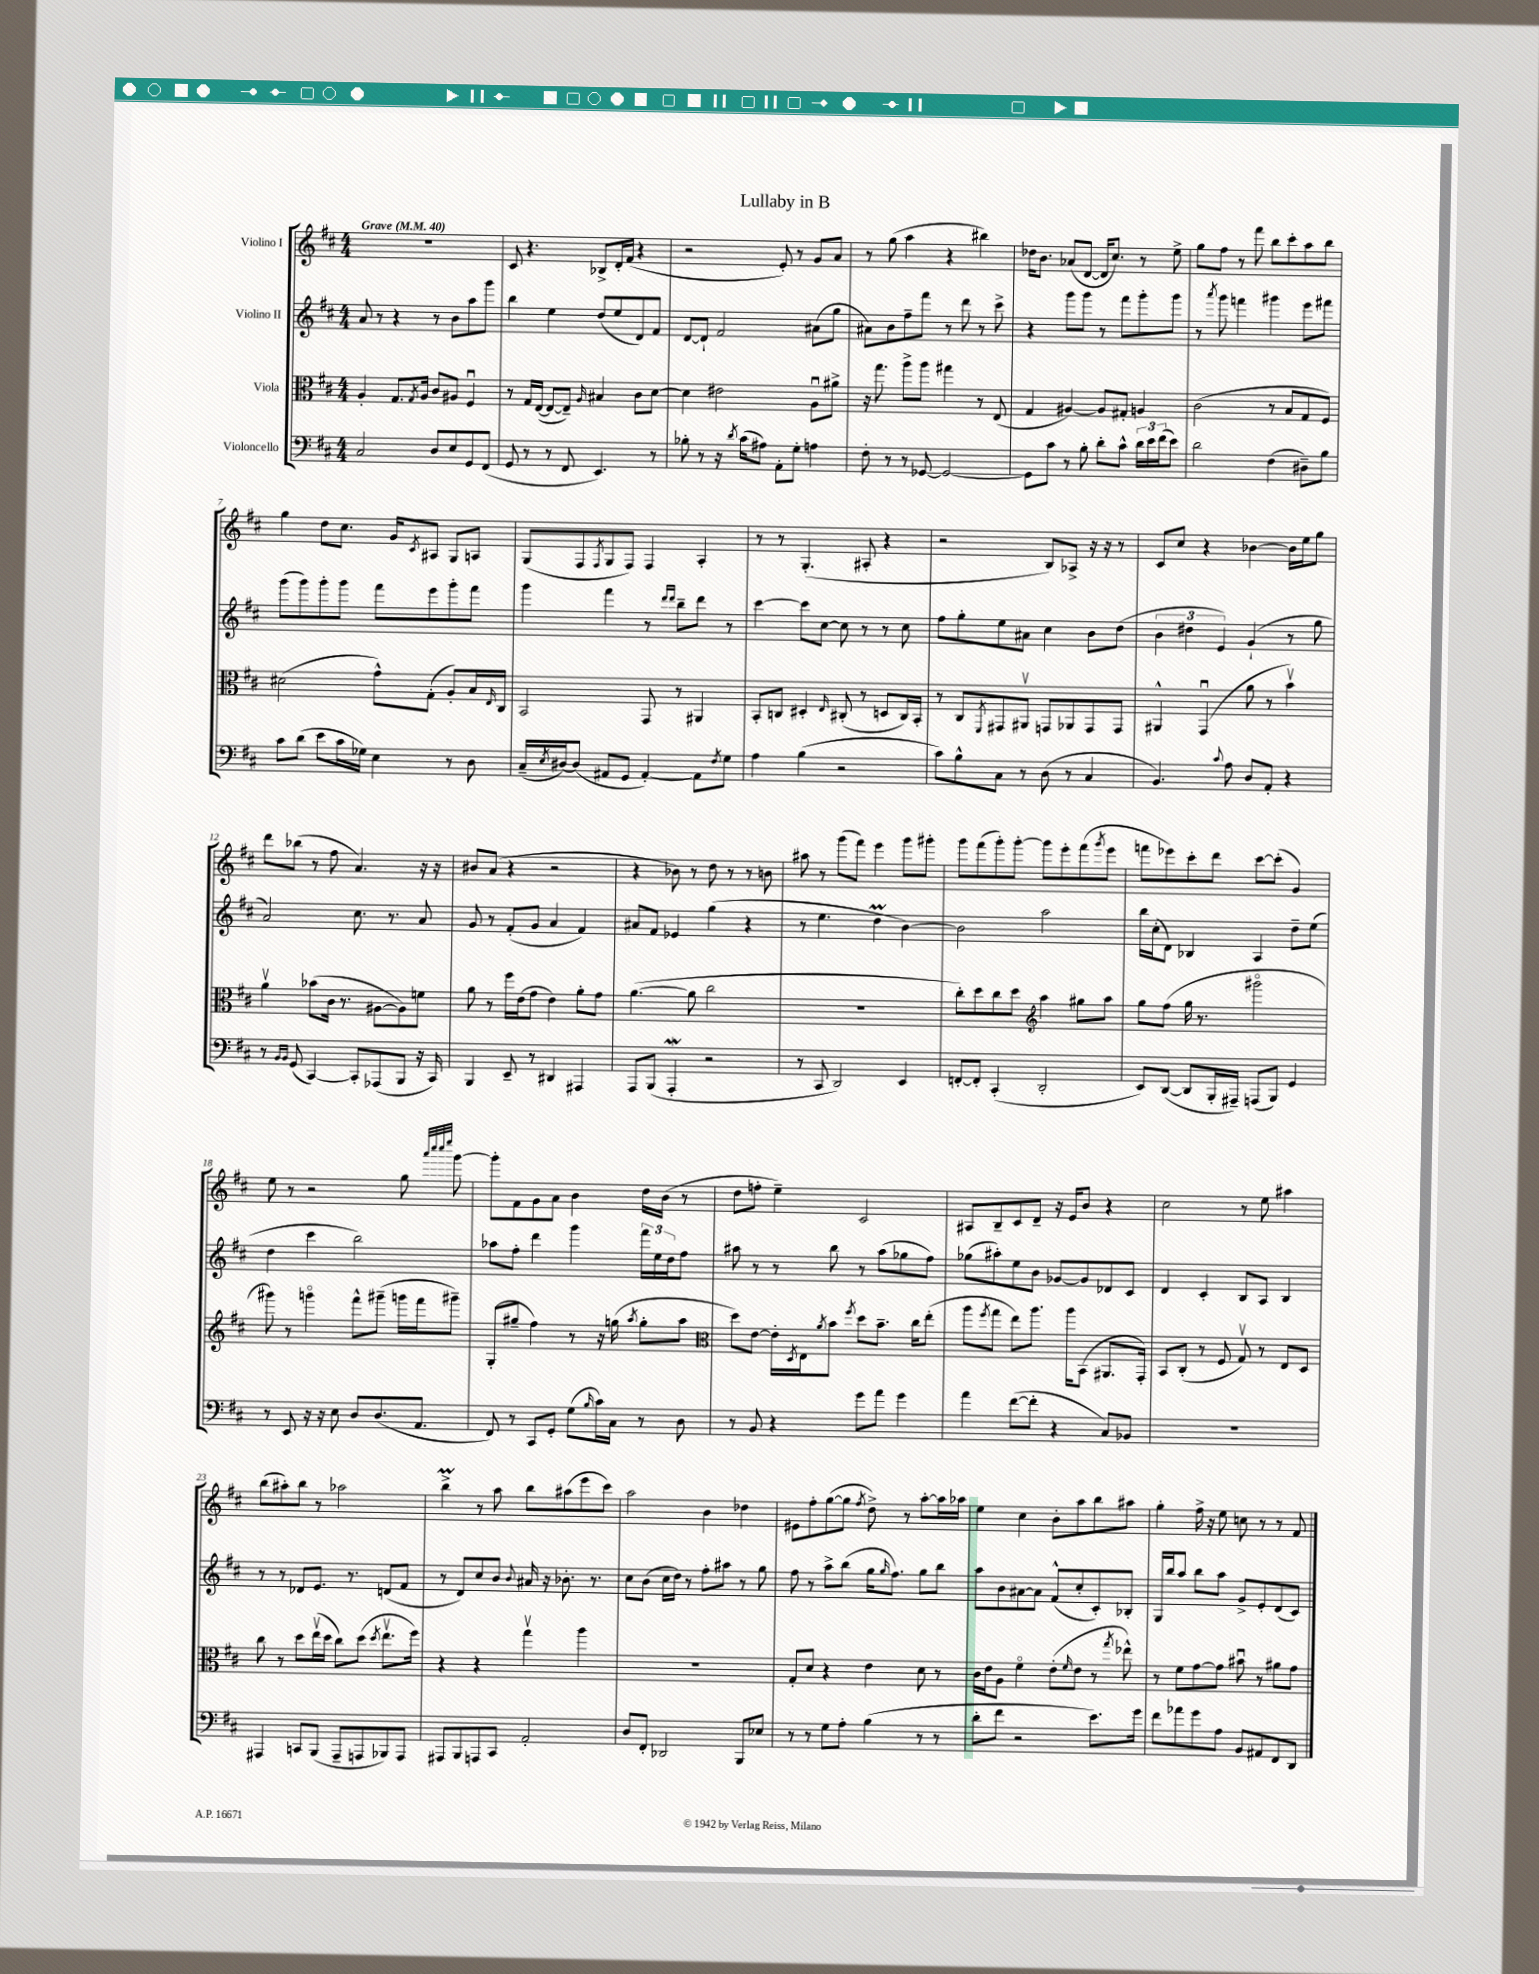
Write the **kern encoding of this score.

**kern	**kern	**kern	**kern
*part4	*part3	*part2	*part1
*staff4	*staff3	*staff2	*staff1
*I"Violoncello	*I"Viola	*I"Violino II	*I"Violino I
*clefF4	*clefC3	*clefG2	*clefG2
*k[f#c#]	*k[f#c#]	*k[f#c#]	*k[f#c#]
*M4/4	*M4/4	*M4/4	*M4/4
*MM40	*MM40	*MM40	*MM40
=1	=1	=1	=1
!	!	!	!LO:TX:a:B:t=Grave
2C#/	4A'/	8a/	1r
.	.	8r	.
.	8.G/L	4r	.
.	8qG/	.	.
.	16A/Jk	.	.
8D/L	8c#/L	8r	.
8E/	8A#X/J	8b\L	.
8GG/	4F#u/	8aa\	.
(8FF#/J	.	8ggg\J	.
=2	=2	=2	=2
8GG/	8r	4bb\	8c#/
8r	16G/LL	.	4.r
.	([16E/JJ	.	.
8r	8E/L_	4ee\	.
8FF#/	8E~/J])	.	.
.	16qqA/	.	.
4.EE/)	4B#X/	(8dd/L	8B-X^/L
.	.	8ee/	16d'/L
.	.	.	(16f#/JJ
.	8c#\L	8d/)	4r
8r	[8d\J	8f#/J	.
=3	=3	=3	=3
8B-X'\	4d\]	[8d/L	2r
8r	.	8d`/J]	.
16r	2e#X\	2f#/	.
8qd/	.	.	.
(16c#\KL	.	.	.
8A#X\J)	.	.	.
8AA'\L	.	.	8e'/)
8G'\J	.	.	8r
4An\	8Au\L	(8a#X\L	8g/L
.	8a#X^\J	8gg\J	8a/J
=4	=4	=4	=4
8F#'\	16r	8a#X\L)	8r
.	8.gg\	.	.
8r	.	8b\	(8gg\
8r	8aa^\L	8ff#~\	4aa\
[8GG-X/	8aa\J	8fff#\J	.
2GG-/_	4gg#X\	8r	4r
.	.	8ddd\	.
.	8r	8r	4bb#X\)
.	(8E/	8ccc#^\	.
=5	=5	=5	=5
8GG-\L]	4G/	4r	16dd-X\KL
.	.	.	8.b\J
8c#\J	.	.	.
8r	[4A#X/)	8ggg\L	(8a-X/L
8B'\	.	8ggg\J	[8d/J
8d'\L	8A#/L]	8r	16d/KL]
.	.	.	8.cc#/J)
8c#^^\J	8G#X'/J	8fff#\L	.
24d\LL	4An/	8ggg'\	8r
24e\	.	.	.
(24f#\J	.	.	.
8e\J)	.	8ggg\J	8ee^\
=6	=6	=6	=6
2d\	(2c#\	8r	8gg\L
.	.	8qaaa/	.
.	.	8ggg\	8ff#\J
.	.	4fffn\	8r
.	.	.	8fff#\
(4F#\	8r	4ggg#X\	8bb\L
.	8B/L	.	8ccc#'\
8D#X~\L)	8G/	8eee\L	8aa\
8B\J	8F#/J)	8fff#X\J	8bb\J
!!LO:LB:g=z
=7	=7	=7	=7
8c#\L	(2d#X\	(8ggg\L	4gg\
(8d\J	.	8ggg\)	.
8e\L	.	8ggg'\	8dd\L
16c#\L	.	8ggg\J	8.cc#\J
16G-X\JJ)	.	.	.
4E\	8g^^\L)	8fff#\L	.
.	.	.	16g/KL
.	.	.	8qc#/
.	(8G'\J	8eee\	8A#X/J
8r	8A'/L)	8ggg'\	8G/L
8D\	16B/L	8fff#\J	8An/J
.	16qqE/	.	.
.	16C#/JJ	.	.
=8	=8	=8	=8
(16C#~/LL	2BB/	4ggg\	(8G/L
8qE/	.	.	.
[16D#X/J)	.	.	.
(8D#/J]	.	.	8F#/
.	.	.	8qF#/
8AA#X/L	.	4fff#\	8G/
8GG/J	.	.	8F#/J)
[4AA#'/)	8GG/	8r	4F#/
.	.	16qqddd/LL	.
.	.	16qqddd/JJ	.
.	8r	8bb~\L	.
8AA#\L]	4AA#X/	8ddd\J	4A'/
8qF#/	.	.	.
8G\J	.	8r	.
=9	=9	=9	=9
4A\	8BB'/L	[4ccc#\	8r
.	8Cn/J	.	8r
(4B\	4D#X'/	8ccc#\L]	(4.G'/
.	.	[8cc#\J	.
.	16qqE/	.	.
2r	(8C#X'/	8cc#\]	.
.	8r	8r	8A#X'/
.	8Dn/L	8r	4r
.	16C#/L)	8cc#\	.
.	16BB'/JJ	.	.
=10	=10	=10	=10
8c#\L)	8r	8ff#\L	2r
8B^^\	8C#/L	8gg'\	.
.	8qFF#/	.	.
8C#\J	8GG#X/	8ee\	.
8r	8AA#Xv/J	8a#X\J	.
(8D\	8GGn/L	4cc#\	8B/L)
8r	8AA-X/	.	8A-X^/J
4C#/	8GG/	8b\L	16r
.	.	.	16r
.	8GG/J	(8dd\J	8r
=11	=11	=11	=11
4.BB/)	4AA#X^^/	6b\	8c#/L
.	.	.	8cc#/J
.	.	6dd#X\	.
.	(4GGu/	.	4r
.	.	6e/)	.
8qqc#/	.	.	.
8A\	.	.	.
8D/L	8a\	(4g`/	[4b-X\
8AA'/J	8r	.	.
4r	4bv\)	8r	16b-\LL]
.	.	.	16ee\J
.	.	8gg\	8gg\J
!!LO:LB:g=z
=12	=12	=12	=12
8r	4av\	2a/)	8ddd\L
16qqBB/LL	.	.	.
16qqBB/JJ	.	.	.
(8GG/	.	.	(8bb-X\J
[4CC#/)	(8b-X\L	.	8r
.	16c#\Jk	.	8ff#\
.	8.r	.	.
8CC#'/L]	.	8.cc#\	4.a/)
(8AAA-X/	[8A#X\L	.	.
.	.	8.r	.
8BBB/J	8A#\])	.	.
16r	8fn\J	8a/	16r
16CC#/)	.	.	16r
=13	=13	=13	=13
4BBB/	8a\	8g/	8b#X/L
.	8r	8r	(8a/J
8EE~/	16ff#\LL	(8f#'/L	4r
.	(16e\J	.	.
8r	8g\J	8g/J	.
4DD#X/	4e\)	4a/	2r
4AAA#X/	8a'\L	4f#/)	.
.	8g\J	.	.
=14	=14	=14	=14
8AAA/L	([4.a\	8a#X/L	4r
(8BBB/J	.	8f#/J	.
4AAAW'/	.	4e-X/	8b-X\)
.	8a\]	.	8r
2r	2cc#\	(4gg\	8dd\
.	.	.	8r
.	.	4r	8r
.	.	.	8bn\
=15	=15	=15	=15
8r	1r	8r	8aa#X\
8CC#/	.	4.ee\	8r
2DD/)	.	.	(8ggg\L
.	.	.	8fff#\J)
.	.	4ddM\	4eee\
4EE/	.	[4b\)	8ggg\L
.	.	.	8ggg#X'\J
=16	=16	=16	=16
[8FFn'/L	8cc#'\L)	2b\]	8ggg\L
8FF'/J]	8dd\	.	(8fff#\
(4CC#'/	8cc#\	.	8ggg'\)
.	8dd\J	.	[8ggg'\J
*	*clefG2	*	*
2DD'/	4aa\	2aa\	8ggg\L]
.	.	.	8eee'\
.	8gg#X\L	.	(8fff#\
.	.	.	8qggg/
.	8aa\J	.	8eee\J
=17	=17	=17	=17
8EE/L)	8gg\L	16bb\LL	8fffn\L
.	.	(16cc#'\J	.
([8DD/J	(8ff#\J	8d\J)	8eee-X\)
8DD/L]	16gg\	4B-X/	8ccc#'\
.	8.r	.	.
16BBB'/L	.	.	8ddd\J
16AAA#X~/JJ)	.	.	.
(8AAAn/L	2ggg#X\	4A/	[8ccc#\L
8BBB/J)	.	.	(8ccc#'\J]
4GG/	.	8dd~\L	4g/)
.	.	(8ee\J	.
!!LO:LB:g=z
=18	=18	=18	=18
8r	8ggg#X\)	4dd\	8ee\
8EE/	8r	.	8r
16r	4gggn\	4ccc#\	2r
16r	.	.	.
8E\	.	.	.
8D/L	8fff#^^\L	2bb\)	.
(8.D/	(8ggg#X~\J	.	.
.	16gggn\LL	.	8gg\
8.AA/J	16fff#\J	.	.
.	.	.	32qqaaa/LLL
.	.	.	32qqcccc#/
.	.	.	32qqcccc#/
.	.	.	32qqeeee/JJJ
.	8ggg#X~\J)	.	[8ggg\
=19	=19	=19	=19
8FF#/)	(8G'/L	8aa-X\L	8ggg'\L]
8r	8gg#X~/J	8ff#'\J	8f#\
8CC#/L	4ff#\)	4ddd\	8g\
8GG'/J	.	.	8a\J
(8G\L	8r	4ggg\	4b\
16qqB/	.	.	.
16c#\L)	16r	.	.
16C#\JJ	(16ggn\	.	.
.	8qaa/	.	.
8r	8gg'\L	24fff#\LL	16dd\LL
.	.	24ee\	.
.	.	.	(16b\JJ
.	.	24dd\J	.
8D\	8aa\J	8ff#\J	8r
=20	=20	=20	=20
*	*clefC3	*	*
8r	8dd\L)	8aa#X\	8dd\L
8BB/	[8e\J	8r	8ffn'\J
4r	16e'\LL]	8r	4ee~\)
.	8qD/	.	.
.	16E\J	.	.
.	8qa/	.	.
.	8b\J	8bb\	.
.	8qff#/	.	.
8g\L	8dd\L	8r	2c#/
8a\J	8.b~\J	(8aa#\L	.
4g\	.	8gg-X\	.
.	16cc#\KL	.	.
.	(8ee'\J	8ff#\J)	.
=21	=21	=21	=21
4a\	8aa\L	(8gg-X\L	8A#X/L
.	8qff#/	.	.
.	8gg\J	8aa#X'\)	8B~/
([8f#\L	8ee\L)	8ee\	8c#/
8f#'\J]	8.aa\J	8b\J	8d~/J
4r	.	[8g-X/L	16r
.	16aa\KL	.	16e/KL
.	(8BB\J	8g-/]	8b/J
8C#/L)	8.AA#X/L	8d-X/	4r
8BB-X/J	.	8c#/J	.
.	16GG'/Jk)	.	.
=22	=22	=22	=22
1r	8BB/L	4d/	2cc#\
.	(8C#'/J	.	.
.	8r	4c#'/	.
.	8F#/	.	.
.	8Gv/)	8B/L	8r
.	8r	8A/J	8ee\
.	8E/L	4B/	4aa#X\
.	8D/J	.	.
!!LO:LB:g=z
=23	=23	=23	=23
4AAA#X/	8cc#\	8r	(8bb\L
.	8r	8r	8aa#X'\)
8CCn/L	8dd\L	8d-X/L	8bb\J
(8BBB/J	(16eev\L	8.e/J	8r
.	16dd\JJ	.	.
8AAA#~/L	8cc#\L)	.	2aa-X\
.	.	8.r	.
8AAAn/	(8dd\J	.	.
.	8qdd/	.	.
8BBB-X/)	8.eev\L	(8dn/L	.
8AAA/J	.	8f#/J	.
.	16ff#\Jk)	.	.
=24	=24	=24	=24
8AAA#X/L	4r	8r	4bbM^\
8BBB/	.	8d/L)	.
8AAAn/	4r	8cc#/	8r
8CC#/J	.	8b/J	8aa\
.	.	8qqb/	.
2AA'/	4ggv\	16a#X/	8bb\L
.	.	16r	.
.	.	8.b-X'\	(8aa#X\
.	4aa\	.	8eee\
.	.	8.r	.
.	.	.	8ccc#\J)
=25	=25	=25	=25
8D/L	1r	8cc#\L	2aa\
8FF#'/J	.	(8b\J	.
2DD-X/	.	16cc#\LL	.
.	.	16dd\JJ)	.
.	.	8r	.
.	.	8ff#'\L	4b\
.	.	8aa#X\J	.
8BBB/L	.	8r	4dd-X\
8E-X/J	.	8gg\	.
=26	=26	=26	=26
8r	8G'/L	8ff#\	8e#X\L
8r	8d/J	8r	8ff#'\
8G\L	4r	8aa^\L	([8gg\
8A'\J	.	(8bb\J	8gg\J]
.	.	.	8qff#/
(4B\	4e\	16gg\KL	8dd^\)
.	.	16qqgg/	.
.	.	8.ff#\J)	.
.	.	.	8r
8r	8d\	8gg\L	[8aa'\L
8r	8r	8bb\J	16aa\L]
.	.	.	16aa-X\JJ
=27	=27	=27	=27
8d'\L	16c#\LL	8aa\L	4ee\
.	16e\J	.	.
8f#\J	8A\J	8b\	.
2r	4f#\	[8a#X\	4cc#\
.	.	8a#\J]	.
.	(8e'\L	(8f#^^/L	8b'\L
.	16qqf#/	.	.
.	8e\J	8cc#'/	8aa\
8.e\L)	8r	8c#'/)	8bb\
.	8qgg/	.	.
.	8ee-X^^\)	8B-X'/J	8aa#X\J
16g\Jk	.	.	.
=28	=28	=28	=28
8f#\L	8r	16G/LL	4gg'\
.	.	16bb/J	.
8a-X\	8f#\L	8aa/J	.
8g\	[8g\	8bb\L	16ff#^\
.	.	.	16r
8A\J	8g\J]	8aa\J	8ee\
8BB/L	8b#Xu\	8g^/L	8ccn\
8AA#X/	8r	8e'/	8r
8FF#/	8a#X\L	(8d/	8r
8DD/J	8g\J	8c#/J)	8f#/
==	==	==	==
*-	*-	*-	*-
